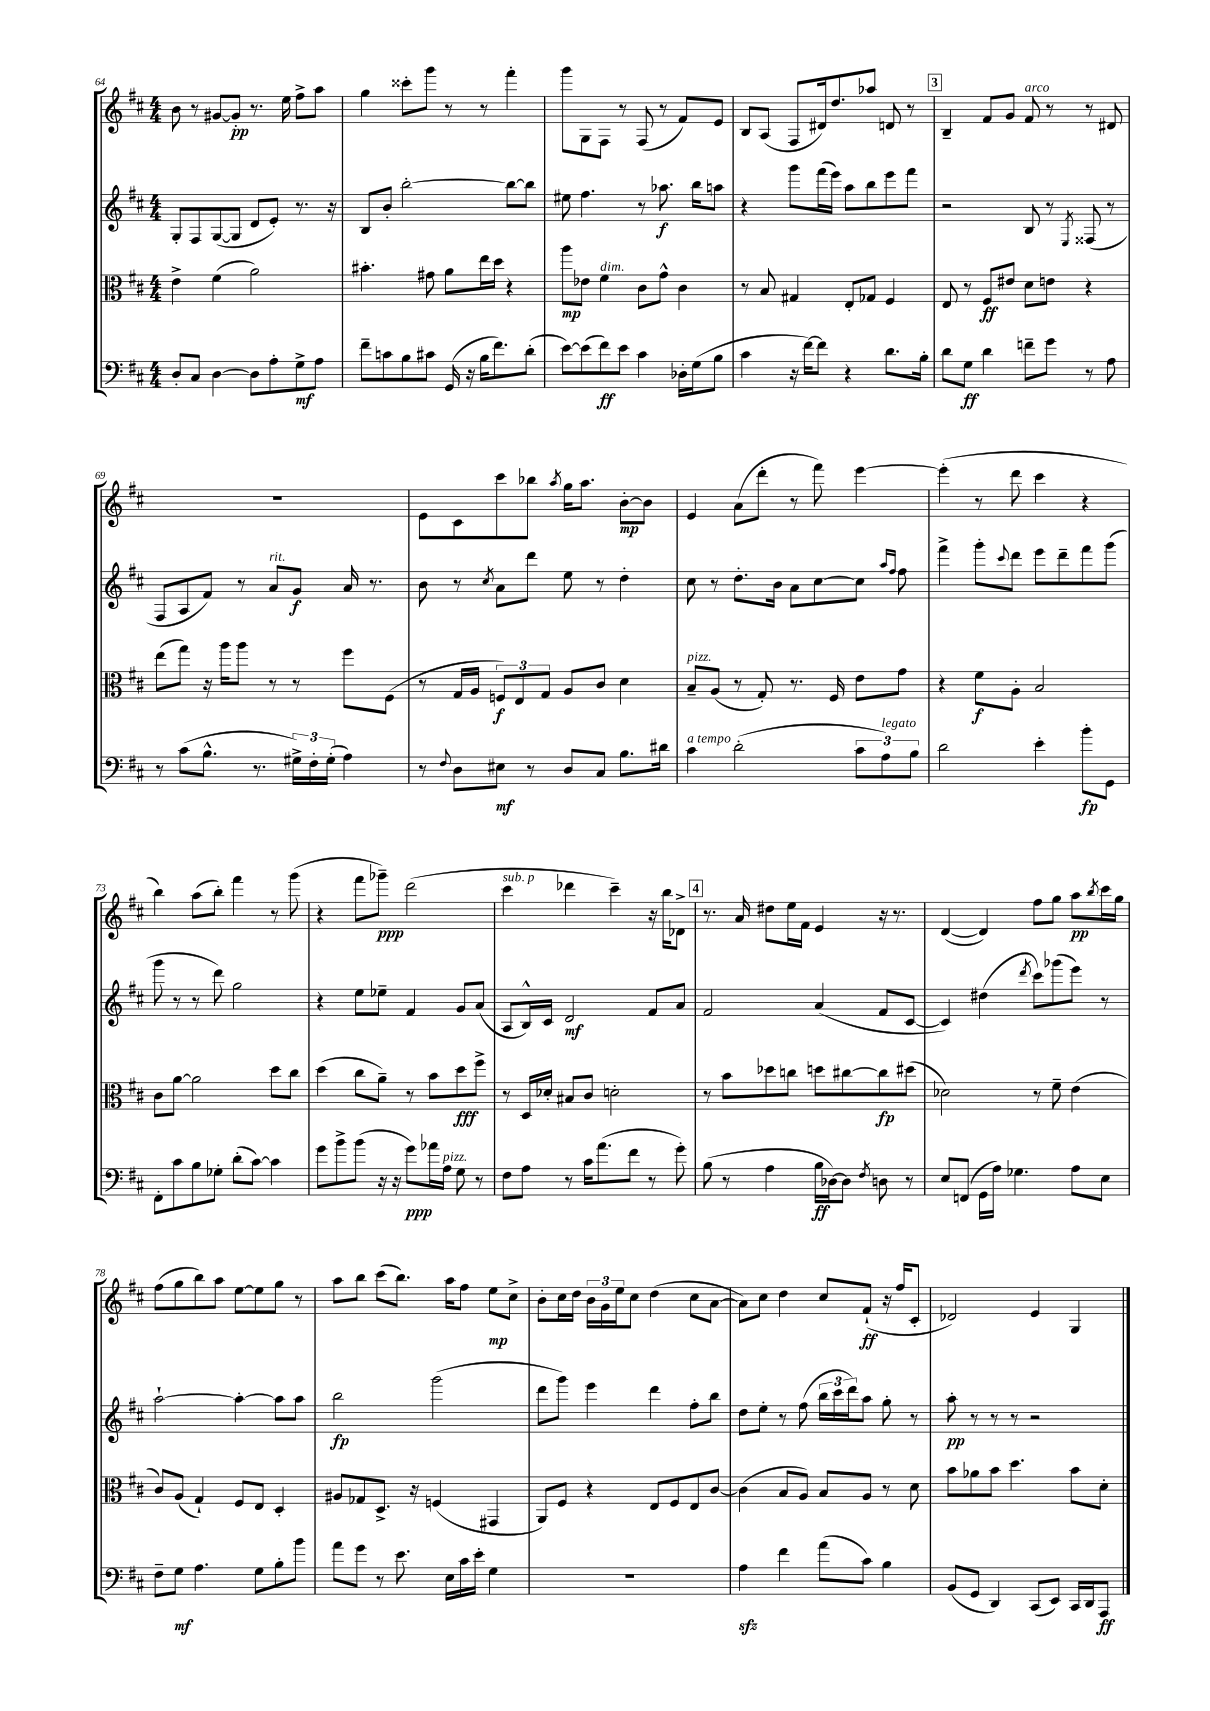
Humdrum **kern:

**kern	**dynam	**kern	**dynam	**kern	**dynam	**kern	**dynam
*part4	*part4	*part3	*part3	*part2	*part2	*part1	*part1
*staff4	*staff4	*staff3	*staff3	*staff2	*staff2	*staff1	*staff1
*clefF4	*	*clefC3	*	*clefG2	*	*clefG2	*
*k[f#c#]	*	*k[f#c#]	*	*k[f#c#]	*	*k[f#c#]	*
*M4/4	*	*M4/4	*	*M4/4	*	*M4/4	*
=64	=64	=64	=64	=64	=64	=64	=64
8D'/L	.	4e^\	.	8G'/L	.	8b\	.
8C#/J	.	.	.	8F#/	.	8r	.
[4D\	.	(4f#\	.	([8G/	.	[8g#X/L	.
.	.	.	.	8G/J]	.	8g#'/J]	pp
8D\L]	.	2a\)	.	8d/L	.	8.r	.
8A'\	.	.	.	8e'/J)	.	.	.
.	.	.	.	.	.	16ee\	.
8G^\	mf	.	.	8.r	.	8ff#^\L	.
8A\J	.	.	.	.	.	8aa\J	.
.	.	.	.	16r	.	.	.
=65	=65	=65	=65	=65	=65	=65	=65
8f#~\L	.	4.b#X'\	.	8B/L	.	4gg\	.
8cn\	.	.	.	8b'/J	.	.	.
8B\	.	.	.	[2bb'\	.	8ccc##X'\L	.
8c#X\J	.	8g#X\	.	.	.	8ggg\J	.
(16GG/	.	8a\L	.	.	.	8r	.
16r	.	.	.	.	.	.	.
16B\KL	.	16ee\L	.	.	.	8r	.
8.f#\)	.	16dd\JJ	.	.	.	.	.
.	.	4r	.	8bb\L_	.	4fff#'\	.
(8d'\J	.	.	.	8bb\J]	.	.	.
=66	=66	=66	=66	=66	=66	=66	=66
[8e\L)	.	8aa\L	mp	8ee#X\	.	8ggg\L	.
(8e\]	.	8e-X\J	.	4.ff#\	.	8G\	.
!	!	!LO:TX:a:i:t=dim.	!	!	!	!	!
8f#\)	ff	4f#\	.	.	.	8F#\J	.
8e\J	.	.	.	.	.	8r	.
4c#\	.	8c#\L	.	8r	.	(8F#/	.
.	.	8g^^\J	.	8.aa-X\	f	8r	.
16D-X'\LL	.	4c#\	.	.	.	8f#/L)	.
(16G\J	.	.	.	16bb\KL	.	.	.
8B\J	.	.	.	8aan\J	.	8e/J	.
=67	=67	=67	=67	=67	=67	=67	=67
4c#\	.	8r	.	4r	.	8B/L	.
.	.	8B/	.	.	.	(8A/J	.
16r	.	4G#X/	.	8ggg\L	.	8F#/L	.
[16f#\KL)	.	.	.	.	.	.	.
8f#\J]	.	.	.	(16fff#\L	.	16d#X/k)	.
.	.	.	.	16eee\JJ)	.	8.dd/	.
4r	.	8E'/L	.	8aa\L	.	.	.
.	.	8G-X/J	.	8bb\	.	8aa-X/J	.
8.d\L	.	4F#/	.	8eee\	.	8dn/	.
.	.	.	.	8fff#\J	.	8r	.
16B'\Jk	.	.	.	.	.	.	.
!!LO:REH:place=s1:t=3
=68	=68	=68	=68	=68	=68	=68	=68
8d\L	.	8E/	.	2r	.	4B~/	.
8G\J	ff	8r	.	.	.	.	.
4d\	.	8F#/L	ff	.	.	8f#/L	.
.	.	8e#X/J	.	.	.	8g/J	.
!	!	!	!	!	!	!LO:TX:a:i:t=arco	!
8fn~\L	.	8d\L	.	8B/	.	8f#/	.
8g\J	.	8en\J	.	8r	.	8r	.
.	.	.	.	8qE/	.	.	.
8r	.	4r	.	(8F##X/	.	8r	.
8A\	.	.	.	8r	.	8d#X/	.
!!LO:LB:g=z
=69	=69	=69	=69	=69	=69	=69	=69
8r	.	(8ee\L	.	8F#/L	.	1r	.
(8c#\L	.	8gg\J)	.	8A/	.	.	.
8.B^^\J	.	16r	.	8f#/J)	.	.	.
.	.	16aa\KL	.	.	.	.	.
.	.	8aa\J	.	8r	.	.	.
8.r	.	.	.	.	.	.	.
!	!	!	!	!LO:TX:a:i:t=rit.	!	!	!
.	.	8r	.	8a/L	.	.	.
24G#X^\LL)	.	8r	.	8g/J	f	.	.
24F#'\	.	.	.	.	.	.	.
(24G#'\JJ	.	.	.	.	.	.	.
4A\)	.	8ff#\L	.	16a/	.	.	.
.	.	.	.	8.r	.	.	.
.	.	(8F#\J	.	.	.	.	.
=70	=70	=70	=70	=70	=70	=70	=70
8r	.	8r	.	8b\	.	8e\L	.
8qqF#/	.	.	.	.	.	.	.
8D\L	.	16G/LL	.	8r	.	8c#\	.
.	.	16A/JJ	.	.	.	.	.
.	.	.	.	8qcc#/	.	.	.
8E#X\J	mf	12Fn/L)	f	8a\L	.	8ccc#\	.
.	.	12E/	.	.	.	.	.
8r	.	.	.	8ddd\J	.	8bb-X\J	.
.	.	12G/J	.	.	.	.	.
.	.	.	.	.	.	8qaa/	.
8D/L	.	8A/L	.	8ee\	.	16gg\KL	.
.	.	.	.	.	.	8.aa\J	.
8C#/J	.	8c#/J	.	8r	.	.	.
8.B\L	.	4d\	.	4dd'\	.	[8b'\L	mp
.	.	.	.	.	.	8b\J]	.
16d#X\Jk	.	.	.	.	.	.	.
=71	=71	=71	=71	=71	=71	=71	=71
!	!	!LO:TX:a:i:t=pizz.	!	!	!	!	!
!LO:TX:a:i:t=a tempo	!	!	!	!	!	!	!
4c#\	.	8B~/L	.	8cc#\	.	4e/	.
.	.	(8A/J	.	8r	.	.	.
(2d'\	.	8r	.	8.dd'\L	.	(8a\L	.
.	.	8G'/)	.	.	.	8ddd'\J	.
.	.	.	.	16b\Jk	.	.	.
.	.	8.r	.	8a\L	.	8r	.
.	.	.	.	[8cc#\	.	8fff#\)	.
.	.	16F#/	.	.	.	.	.
12c#\L	.	8e\L	.	8cc#\J]	.	[4eee\	.
!LO:TX:a:i:t=legato	!	!	!	!	!	!	!
12A\)	.	.	.	.	.	.	.
.	.	.	.	16qqaa/LL	.	.	.
.	.	.	.	16qqff#/JJ	.	.	.
.	.	8g\J	.	8ff#\	.	.	.
12B\J	.	.	.	.	.	.	.
=72	=72	=72	=72	=72	=72	=72	=72
2d\	.	4r	.	4fff#^\	.	(4eee'\]	.
.	.	8f#\L	f	8ggg'\L	.	8r	.
.	.	.	.	8qqccc#/	.	.	.
.	.	8A'\J	.	8ddd\J	.	8ddd\	.
4e'\	.	2B/	.	8eee\L	.	4ccc#\	.
.	.	.	.	8ddd~\	.	.	.
8b'\L	fp	.	.	8fff#\	.	4r	.
8GG\J	.	.	.	(8ggg\J	.	.	.
!!LO:LB:g=z
=73	=73	=73	=73	=73	=73	=73	=73
8FF#'\L	.	8c#\L	.	8ggg\	.	4bb\)	.
8c#\	.	[8a\J	.	8r	.	.	.
8B\	.	2a\]	.	8r	.	(8aa\L	.
8G-X'\J	.	.	.	8ddd\)	.	8bb'\J)	.
(8d'\L	.	.	.	2gg\	.	4fff#\	.
[8c#\J)	.	.	.	.	.	.	.
4c#\]	.	8dd\L	.	.	.	8r	.
.	.	8cc#\J	.	.	.	(8ggg\	.
=74	=74	=74	=74	=74	=74	=74	=74
8g\L	.	(4dd\	.	4r	.	4r	.
8b^\	.	.	.	.	.	.	.
(8b\J	.	8cc#\L	.	8ee\L	.	8fff#\L	.
16r	.	8a~\J)	.	8ee-X~\J	.	8ggg-X~\J)	ppp
16r	.	.	.	.	.	.	.
8g\L)	ppp	8r	.	4f#/	.	(2ddd\	.
16a-X\L	.	8b\L	.	.	.	.	.
!LO:TX:a:i:t=pizz.	!	!	!	!	!	!	!
16A\JJ	.	.	.	.	.	.	.
8G\	.	8dd\	fff	8g/L	.	.	.
8r	.	8ff#^\J	.	(8a/J	.	.	.
=75	=75	=75	=75	=75	=75	=75	=75
!	!	!	!	!	!	!LO:TX:a:i:t=sub. p	!
8F#\L	.	8r	.	8A/L	.	4ccc#\	.
8A\J	.	16D/LL	.	16B^^/L)	.	.	.
.	.	16d-X'/JJ	.	16c#/JJ	.	.	.
8r	.	8B#X/L	.	2d/	mf	4ddd-X\	.
16c#\KL	.	8c#/J	.	.	.	.	.
(8.a\	.	.	.	.	.	.	.
.	.	2dn'\	.	.	.	4ccc#~\)	.
8f#\J	.	.	.	.	.	.	.
8r	.	.	.	8f#/L	.	16r	.
.	.	.	.	.	.	16bb\KL	.
8g'\)	.	.	.	8a/J	.	8d-X^\J	.
!!LO:REH:place=s1:t=4
=76	=76	=76	=76	=76	=76	=76	=76
(8B\	.	8r	.	2f#/	.	8.r	.
8r	.	8b\L	.	.	.	.	.
.	.	.	.	.	.	16a/	.
4A\	.	8dd-X\	.	.	.	8dd#X\L	.
.	.	8ccn\J	.	.	.	16ee\L	.
.	.	.	.	.	.	16f#\JJ	.
16B\LL	ff	8ddn\L	.	(4a/	.	4e/	.
[16D-X\J)	.	.	.	.	.	.	.
8D-\J]	.	[8cc#X\	.	.	.	.	.
8qF#/	.	.	.	.	.	.	.
8Dn\	.	8cc#\]	fp	8f#/L	.	16r	.
.	.	.	.	.	.	8.r	.
8r	.	(8dd#X\J	.	[8c#/J	.	.	.
=77	=77	=77	=77	=77	=77	=77	=77
8E/L	.	2d-X\)	.	4c#/])	.	([4d/	.
(8FFn/J	.	.	.	.	.	.	.
16GG\LL	.	.	.	(4dd#X\	.	4d/])	.
16A\JJ)	.	.	.	.	.	.	.
4.G-X\	.	.	.	.	.	.	.
.	.	.	.	8qddd/	.	.	.
.	.	8r	.	8ccc#\L)	.	8ff#\L	.
.	.	8f#~\	.	(8ggg-X\	.	8gg\J	.
8A\L	.	(4e\	.	8eee\J)	.	8aa\L	pp
.	.	.	.	.	.	8qbb/	.
8E\J	.	.	.	8r	.	16ccc#\L	.
.	.	.	.	.	.	16gg\JJ	.
!!LO:LB:g=z
=78	=78	=78	=78	=78	=78	=78	=78
8F#~\L	.	8c#/L)	.	[2aa`\	.	(8ff#\L	.
8G\J	mf	(8A/J	.	.	.	8gg\	.
4.A\	.	4G`/)	.	.	.	8bb\)	.
.	.	.	.	.	.	8aa\J	.
.	.	8F#/L	.	4aa'\_	.	[8ee\L	.
8G\L	.	8E/J	.	.	.	8ee\]	.
8B'\	.	4D'/	.	8aa\L]	.	8gg\J	.
8b\J	.	.	.	8aa\J	.	8r	.
=79	=79	=79	=79	=79	=79	=79	=79
8a\L	.	8A#X/L	.	2bb\	fp	8aa\L	.
8g\J	.	8G-X/	.	.	.	8bb\J	.
8r	.	8.D^/J	.	.	.	(8ccc#\L	.
8.e\	.	.	.	.	.	8.bb\J)	.
.	.	16r	.	.	.	.	.
.	.	(4Fn/	.	(2ggg\	.	.	.
16E\LL	.	.	.	.	.	16aa\KL	.
16c#\	.	.	.	.	.	8ff#\J	.
16e'\JJ	.	.	.	.	.	.	.
4G\	.	4GG#X/	.	.	.	8ee\L	mp
.	.	.	.	.	.	8cc#^\J	.
=80	=80	=80	=80	=80	=80	=80	=80
1r	.	8AA/L)	.	8ddd\L	.	8b'\L	.
.	.	8F#/J	.	8ggg\J)	.	16cc#\L	.
.	.	.	.	.	.	16dd\JJ	.
.	.	4r	.	4eee\	.	24b\LL	.
.	.	.	.	.	.	24g\	.
.	.	.	.	.	.	24ee\J	.
.	.	.	.	.	.	8cc#\J	.
.	.	8E/L	.	4ddd\	.	(4dd\	.
.	.	8F#/	.	.	.	.	.
.	.	8E/	.	8ff#'\L	.	8cc#\L	.
.	.	[8c#/J	.	8bb\J	.	[8a\J	.
=81	=81	=81	=81	=81	=81	=81	=81
4Azz\	.	(4c#\]	.	8dd\L	.	8a\L])	.
.	.	.	.	8ee'\J	.	8cc#\J	.
4f#\	.	8B/L	.	8r	.	4dd\	.
.	.	8A/J)	.	(8ff#\	.	.	.
(8a\L	.	8B/L	.	24bb\LL	.	8cc#/L	.
.	.	.	.	24ccc#\	.	.	.
.	.	.	.	24ddd\J)	.	.	.
8c#\J)	.	8A/J	.	8aa\J	.	(8f#`/J	ff
4B\	.	8r	.	8gg'\	.	16r	.
.	.	.	.	.	.	16ff#/KL	.
.	.	8d\	.	8r	.	8c#'/J	.
=82	=82	=82	=82	=82	=82	=82	=82
(8BB/L	.	8b\L	.	8aa'\	pp	2d-X/)	.
8GG/J	.	8a-X\	.	8r	.	.	.
4DD/)	.	8b\J	.	8r	.	.	.
.	.	4.dd\	.	8r	.	.	.
(8CC#/L	.	.	.	2r	.	4e/	.
8EE/J)	.	.	.	.	.	.	.
16CC#/LL	.	8b\L	.	.	.	4G/	.
16DD/J	.	.	.	.	.	.	.
8AAA/J	ff	8d'\J	.	.	.	.	.
==	==	==	==	==	==	==	==
*-	*-	*-	*-	*-	*-	*-	*-
